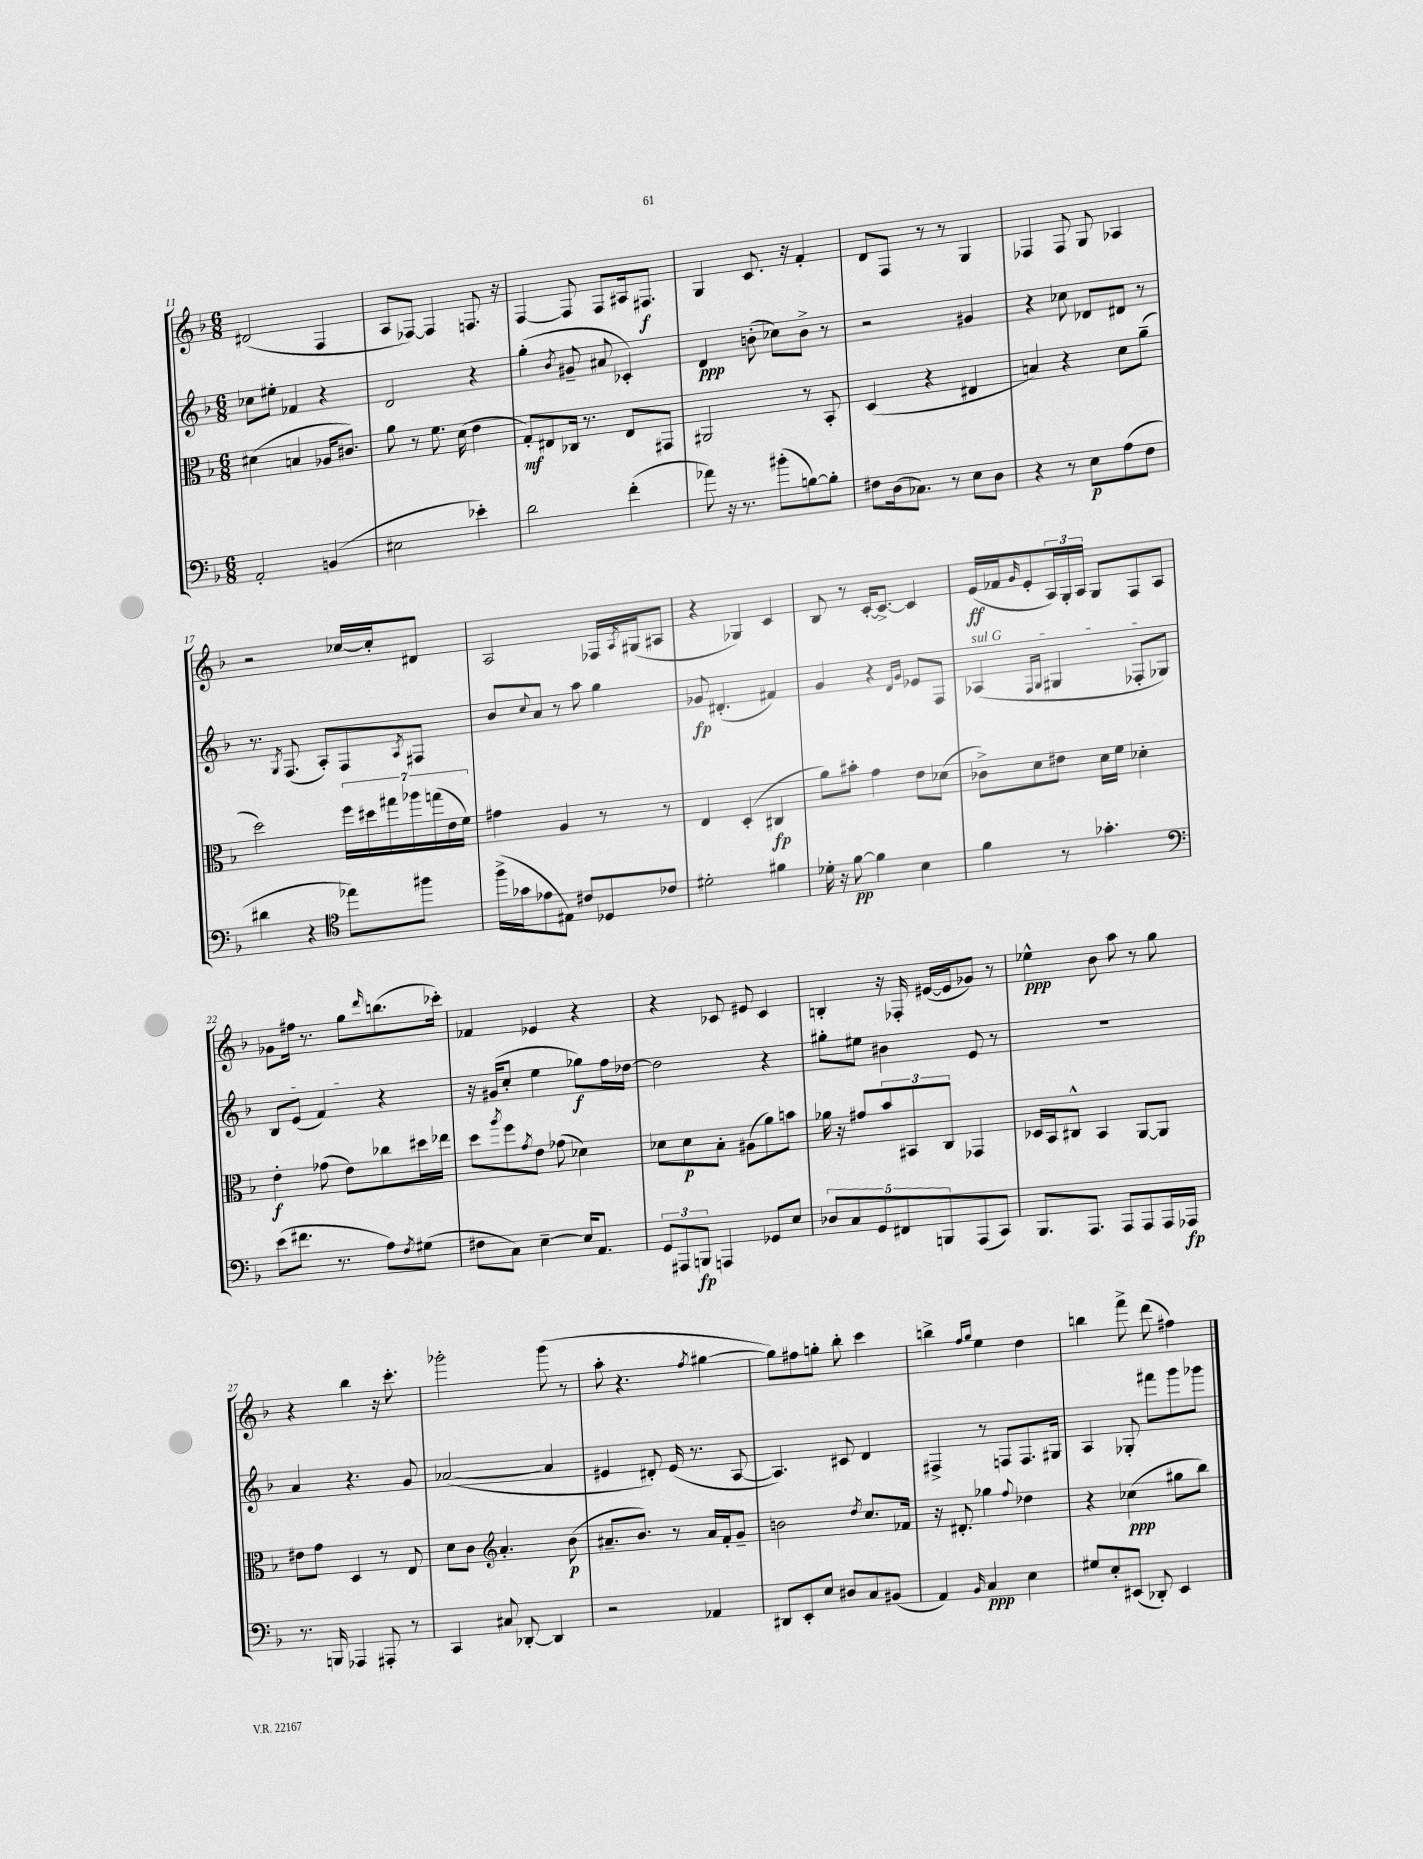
<<
\new StaffGroup <<
\new Staff = "s0" {
    \clef treble \key f \major \numericTimeSignature \time 6/8
    dis'2( f4 |
    a8 fes8~) fes4 f8. r16 |
    f4~ f8 f8 ais16 fis8.\f |
    g4 c'8. r16 f'4-. |
    d'8 f8 r8 r8 g4 |
    fes4 fes8 g8 aes4 |
    r2 ces''16~ ces''16-. dis'8 |
    a2 fes16 \acciaccatura { a8 } gis16( ais8 |
    r4 ges4) c'4 |
    bes8 r8 c'16~-. c'8.~-> c'4 |
    e'16\ff( fes'16 \grace { g'16 } e'8-. \tuplet 3/2 { a16) g16-. a16 } g8 f8 a8 |
    ges'8 fis''16 r8. g''8 \grace { d'''16 } b''8.( ces'''16-.) |
    fes'4 ees'4 r4 |
    r4 ces'8 eis'8 ces'4 |
    b4-. r16 fes16-. eis'16~( eis'16 ges'8) r8 |
    ees''4-^\ppp bes'8 a''8 r8 g''8 |
    r4 bes''4 r16 c'''8.-. |
    ges'''2-. ges'''8( r8 |
    a''8-. r4. \acciaccatura { f''8 } gis''4~ |
    gis''8) fis''8 g''8-. bes''8-. c'''4 |
    b''4-> \grace { f''16 g''16 } e''4 d''4 |
    b''4 f'''8-> d'''8( fis''4) \bar "|." |
}
\new Staff = "s1" {
    \clef treble \key f \major \numericTimeSignature \time 6/8
    ces''8 eis''8-. fes'4 r4 |
    d'2 r4 |
    g''4-.( \acciaccatura { bes'8 } gis'8-- ais'8 ces'4-.) |
    d'4\ppp b'8-.( ces''8) b'8-> r8 |
    r2 gis'4 |
    r4 ces''8 des'8 dis'8 r8 |
    r8. \acciaccatura { g8 } f8.( a8-.) f8 \acciaccatura { a8 } fis8 |
    bes'8 \appoggiatura { c''8 } a'8 r8 a''8 g''4 |
    ges'8\fp dis'4.-.( fis'4) |
    g'4 r4 \grace { d'16 g'16 } ees'8 f8 |
    \once \override TextSpanner.bound-details.left.text = \markup { \italic "sul G" } aes4\startTextSpan( \grace { f16 g16 } gis4 fes8-. ges8) |
    bes8 e'8( f'4\stopTextSpan) r4 |
    r16 gis'16( c''8-. e''4 ges''8\f) f''16 des''16~ |
    des''2 r4 |
    gis''8-. eis''8 bis'4 e'8 r8 |
    R2. |
    a'4 r4. g'8 |
    aes'2~( aes'4 |
    eis'4 dis'8-.) eis'16( r8. a8~ |
    a4.) cis'8 d'4 |
    fis4-> r8 f8 f8. gis16 |
    a4 ges8-. fis'''8 g'''8 ges'''8 \bar "|." |
}
\new Staff = "s2" {
    \clef alto \key f \major \numericTimeSignature \time 6/8
    dis'4( b4 aes16 cis'8.) |
    a'8 r8 f'8. d'16( e'4 |
    g8-.\mf) eis8 ces16 r8. eis8 gis,8 |
    ais,2 r8 bes,8-. |
    d4( r4 eis4 |
    b4) r4 d'8 a'8--( |
    d''2) \tuplet 7/4 { f''16 dis''16 gis''16 aes''16 g''16( e'16 f'16) } |
    gis'4 a4 r8 r8 |
    e4 d4-.( cis4\fp |
    a'8) bis'8-. g'4 e'8 des'8( |
    ces'8->) d'8 eis'8 d'16 f'16 des'4-. |
    e'4-.\f ges'8( e'8) ces''8 dis''16 ees''16 |
    d''8 \acciaccatura { a''8 } f''8 \acciaccatura { g'8 } e'8 ges'8( des'4) |
    des'8 des'8\p bes8-. ais8( a'8) b'8 |
    aes'16 r16 gis'8 \tuplet 3/2 { bes'8 bis,8 c8 } ges,4 |
    des16 bes,16 cis8-^ bes,4 a,8~ a,8 |
    eis'8 g'8 d4 r8 e8 |
    d'8 c'8 \clef treble a'4.-. bes'8\p( |
    ais'8.-- bes'8.) r8 ais'16 f'16-. g'8-- |
    b'2 \acciaccatura { d''8 } c''8. fes'16 |
    r16 dis'8.-. ges''4 \appoggiatura { f''8 } des''4 |
    r4 ces''4\ppp( gis''8 bes''8) \bar "|." |
}
\new Staff = "s3" {
    \clef bass \key f \major \numericTimeSignature \time 6/8
    a,2-. b,4( |
    eis2 ees'4-.) |
    d'2 f'4-.( |
    aes'8) r16 r8. bis'8-.( b8~) b8-. |
    fis8 d16( ces8.) r8 e8 d8 |
    r4 r8 e8\p a8( f8 |
    dis'4 r4 \clef tenor ees''8) fis''8 |
    f''16->( ges'16 ees'8 eis8) cis'8 des8 ces'8 |
    dis'2-. fis'4 |
    des'16-. r16 f'8~\pp f'4 bes4 |
    f'4 r8 ges'4.-. |
    \clef bass e'8( fis'8. r8. a8) \acciaccatura { f8 } gis8( |
    fis8 c8) e4~-- e16 a,8. |
    \tuplet 3/2 { g,8 ais,,8 b,,8\fp } a,,4 ges,8 e8 |
    \tuplet 5/4 { des8 c8 g,8 fis,8 b,,8 } a,,8( c,8) |
    bes,,8. a,,8. a,,8 a,,8 a,,16 aes,,16\fp |
    r8. b,,16 aes,,4 ais,,8-. r8 |
    c,4 cis8 des,8~-. des,4 |
    r2 aes,4 |
    dis,8 e,8-. e8 dis8 c8 bis,8( |
    a,4) \grace { bes,16 } c4\ppp e4 |
    gis8 e8-. eis,8( des,8-.) eis,4 \bar "|." |
}
>>
>>
\layout { \context { \Score currentBarNumber = #11 } }
